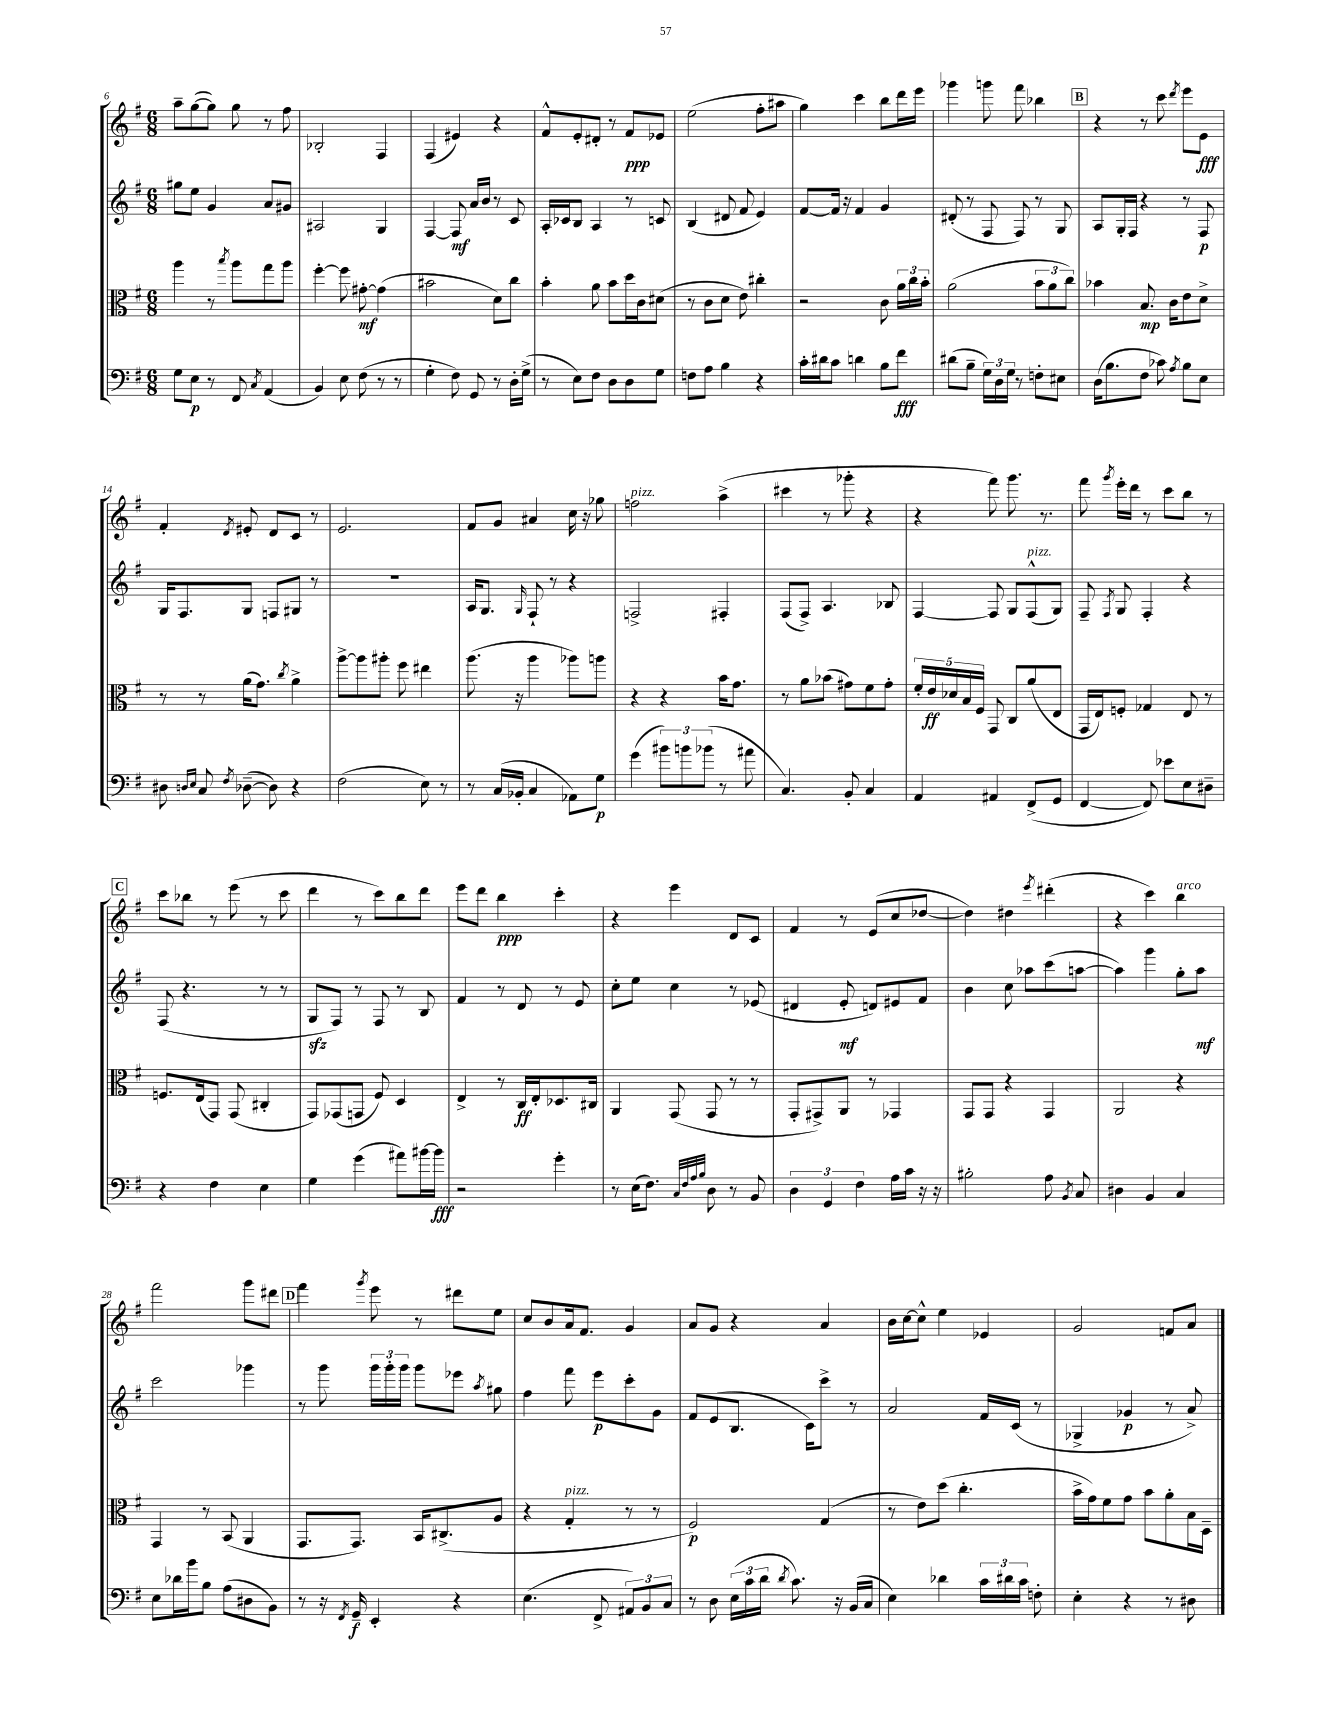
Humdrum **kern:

**kern	**dynam	**kern	**dynam	**kern	**dynam	**kern	**dynam
*part4	*part4	*part3	*part3	*part2	*part2	*part1	*part1
*staff4	*staff4	*staff3	*staff3	*staff2	*staff2	*staff1	*staff1
*clefF4	*	*clefC3	*	*clefG2	*	*clefG2	*
*k[f#]	*	*k[f#]	*	*k[f#]	*	*k[f#]	*
*M6/8	*	*M6/8	*	*M6/8	*	*M6/8	*
=6	=6	=6	=6	=6	=6	=6	=6
8G\L	.	4aa\	.	8gg#X\L	.	8aa~\L	.
8E\J	p	.	.	8ee\J	.	([8gg\	.
8r	.	8r	.	4g/	.	8gg\J])	.
.	.	8qbb/	.	.	.	.	.
8FF#/	.	8aa\L	.	.	.	8gg\	.
8qC/	.	.	.	.	.	.	.
(4AA/	.	8gg\	.	8a/L	.	8r	.
.	.	8aa\J	.	8g#X/J	.	8ff#\	.
=7	=7	=7	=7	=7	=7	=7	=7
4BB/)	.	[4ff#'\	.	2A#X/	.	2B-X'/	.
8E\	.	8ff#\]	.	.	.	.	.
(8F#\	.	[8g#X'\	mf	.	.	.	.
8r	.	(4g#\]	.	4G/	.	4F#/	.
8r	.	.	.	.	.	.	.
=8	=8	=8	=8	=8	=8	=8	=8
4G'\	.	2b#X\	.	[4F#/	.	(4F#/	.
8F#\)	.	.	.	8F#/]	mf	4e#X/)	.
8GG/	.	.	.	16a/LL	.	.	.
.	.	.	.	16b/JJ	.	.	.
8r	.	8d\L)	.	8r	.	4r	.
16D'\LL	.	8cc\J	.	8c/	.	.	.
(16G^\JJ	.	.	.	.	.	.	.
=9	=9	=9	=9	=9	=9	=9	=9
8r	.	4b'\	.	16A'/LL	.	8f#^^/L	.
.	.	.	.	16c-X/J	.	.	.
8E\L)	.	.	.	8B/J	.	8e'/	.
8F#\J	.	8a\	.	4A/	.	8d#X'/J	.
8D\L	.	8b\L	.	.	.	8r	.
8D\	.	16dd\L	.	8r	.	8f#/L	ppp
.	.	16c\J	.	.	.	.	.
8G\J	.	(8d#X\J	.	8cn/	.	8e-X/J	.
=10	=10	=10	=10	=10	=10	=10	=10
8Fn\L	.	8r	.	(4B/	.	(2ee\	.
8A\J	.	8c\L	.	.	.	.	.
4B\	.	8d\J	.	8d#X/	.	.	.
.	.	8e\)	.	8f#/	.	.	.
4r	.	4cc#X'\	.	4e/)	.	8ff#'\L	.
.	.	.	.	.	.	8aa#X\J	.
=11	=11	=11	=11	=11	=11	=11	=11
16c'\LL	.	2r	.	[8f#/L	.	4gg\)	.
16d#X\J	.	.	.	.	.	.	.
8c\J	.	.	.	16f#/Jk]	.	.	.
.	.	.	.	16r	.	.	.
4dn\	.	.	.	4f#/	.	4ccc\	.
8B\L	.	8c\	.	4g/	.	8bb\L	.
8f#\J	fff	24a\LL	.	.	.	16ddd\L	.
.	.	24cc\	.	.	.	.	.
.	.	.	.	.	.	16eee\JJ	.
.	.	24b'\JJ	.	.	.	.	.
=12	=12	=12	=12	=12	=12	=12	=12
(8d#X\L	.	(2a\	.	(8d#X'/	.	4ggg-X\	.
8B~\J	.	.	.	8r	.	.	.
24G\LL)	.	.	.	8F#/	.	8gggn\	.
24D\	.	.	.	.	.	.	.
24G\JJ	.	.	.	.	.	.	.
8r	.	.	.	8F#/)	.	8fff#\	.
8Fn'\L	.	12b\L	.	8r	.	4bb-X\	.
.	.	12a\	.	.	.	.	.
8E#X\J	.	.	.	8G/	.	.	.
.	.	12cc\J)	.	.	.	.	.
!!LO:REH:place=s1:t=B
=13	=13	=13	=13	=13	=13	=13	=13
(16D\KL	.	4b-X\	.	8A/L	.	4r	.
8.B\	.	.	.	.	.	.	.
.	.	.	.	16G'/L	.	.	.
.	.	.	.	16F#/JJ	.	.	.
8F#\J	.	8.B/	mp	4r	.	8r	.
8c-X\)	.	.	.	.	.	8ccc\	.
.	.	16c\KL	.	.	.	.	.
8qA/	.	.	.	.	.	8qddd/	.
8B\L	.	8e\	.	8r	.	8eee\L	.
8E\J	.	8d^\J	.	8F#/	p	8e\J	fff
!!LO:LB:g=z
=14	=14	=14	=14	=14	=14	=14	=14
8D#X\	.	8r	.	16G/KL	.	4f#'/	.
.	.	.	.	8.F#/	.	.	.
16qqDn/LL	.	.	.	.	.	.	.
16qqE/JJ	.	.	.	.	.	.	.
8C/	.	8r	.	.	.	.	.
8qF#/	.	.	.	.	.	8qd/	.
([8D-X~\	.	(16a\KL	.	8G/J	.	8e#X'/	.
.	.	8.g\J)	.	.	.	.	.
8D-\])	.	.	.	8Fn/L	.	8d/L	.
.	.	8qcc/	.	.	.	.	.
4r	.	4a^\	.	8G#X/J	.	8c/J	.
.	.	.	.	8r	.	8r	.
=15	=15	=15	=15	=15	=15	=15	=15
(2F#\	.	[8aa^\L	.	2.r	.	2.e/	.
.	.	8aa\]	.	.	.	.	.
.	.	8aa#X'\J	.	.	.	.	.
.	.	8ff#\	.	.	.	.	.
8E\)	.	4ee#X\	.	.	.	.	.
8r	.	.	.	.	.	.	.
=16	=16	=16	=16	=16	=16	=16	=16
8r	.	(8.aa\	.	16A/KL	.	8f#/L	.
.	.	.	.	8.G/J	.	.	.
(16C/LL	.	.	.	.	.	8g/J	.
16BB-X'/JJ	.	16r	.	.	.	.	.
.	.	.	.	16qqG/	.	.	.
4C/	.	4aa\	.	8F#`/	.	4a#X/	.
.	.	.	.	8r	.	.	.
8AA-X\L)	.	8aa-X\L)	.	4r	.	16cc\	.
.	.	.	.	.	.	16r	.
8G\J	p	8aan\J	.	.	.	8gg-X\	.
=17	=17	=17	=17	=17	=17	=17	=17
!	!	!	!	!	!	!LO:TX:a:i:t=pizz.	!
(4g\	.	4r	.	2Fn^/	.	2ffn\	.
12b#X\L)	.	4r	.	.	.	.	.
12bn\	.	.	.	.	.	.	.
(12b-X\J	.	.	.	.	.	.	.
8r	.	16b\KL	.	4F#X'/	.	(4aa^\	.
.	.	8.g\J	.	.	.	.	.
8a#X\	.	.	.	.	.	.	.
=18	=18	=18	=18	=18	=18	=18	=18
4.C/)	.	8r	.	(8F#/L	.	4ccc#X\	.
.	.	8a\L	.	8F#^/J)	.	.	.
.	.	(8b-X\J	.	4.A/	.	8r	.
8BB'/	.	8g#X\L)	.	.	.	8ggg-X'\	.
4C/	.	8f#\	.	.	.	4r	.
.	.	8g#'\J	.	8B-X/	.	.	.
=19	=19	=19	=19	=19	=19	=19	=19
4AA/	.	20f#'/LL	.	[4F#/	.	4r	.
.	.	20e/	ff	.	.	.	.
.	.	20d-X/	.	.	.	.	.
.	.	20B/	.	.	.	.	.
.	.	20F#/JJ	.	.	.	.	.
4AA#X/	.	8GG/	.	8F#/]	.	8fff#\)	.
.	.	8C/L	.	8G/L	.	8.ggg\	.
!	!	!	!	!LO:TX:a:i:t=pizz.	!	!	!
(8FF#^/L	.	(8a/	.	(8F#^^/	.	.	.
.	.	.	.	.	.	8.r	.
8GG/J	.	8E/J	.	8G/J)	.	.	.
=20	=20	=20	=20	=20	=20	=20	=20
[4FF#/	.	16GG/LL	.	8F#~/	.	8fff#\	.
.	.	16E/J)	.	.	.	.	.
.	.	.	.	8qF#/	.	8qggg/	.
.	.	8Fn'/J	.	8G/	.	16eee'\LL	.
.	.	.	.	.	.	16ddd\JJ	.
8FF#/])	.	4G-X/	.	4F#'/	.	8r	.
8e-X\L	.	.	.	.	.	8ccc\L	.
8E\	.	8E/	.	4r	.	8bb\J	.
8D#X~\J	.	8r	.	.	.	8r	.
!!LO:LB:g=z
!!LO:REH:place=s1:t=C
=21	=21	=21	=21	=21	=21	=21	=21
4r	.	8.Fn/L	.	(8F#/	.	8ccc\L	.
.	.	.	.	4.r	.	8bb-X\J	.
.	.	(16E/k	.	.	.	.	.
4F#\	.	8GG/J)	.	.	.	8r	.
.	.	(8GG/	.	.	.	(8eee\	.
4E\	.	4C#X'/	.	8r	.	8r	.
.	.	.	.	8r	.	8ccc\	.
=22	=22	=22	=22	=22	=22	=22	=22
4G\	.	8GG/L)	.	8Gzz/L	.	4ddd\	.
.	.	(8GG-X/	.	8F#/J)	.	.	.
(4g\	.	8GGn/J	.	8r	.	8r	.
.	.	8F#/)	.	8F#/	.	8ccc\L)	.
8a#X\L)	.	4D/	.	8r	.	8bb\	.
[16b#X\L	.	.	.	8B/	.	8ddd\J	.
16b#\JJ]	fff	.	.	.	.	.	.
=23	=23	=23	=23	=23	=23	=23	=23
2r	.	4E^/	.	4f#/	.	8eee\L	.
.	.	.	.	.	.	8ddd\J	.
.	.	8r	.	8r	.	4bb\	ppp
.	.	16C/LL	ff	8d/	.	.	.
.	.	16E'/J	.	.	.	.	.
4g'\	.	8.D-X/	.	8r	.	4ccc'\	.
.	.	.	.	8e/	.	.	.
.	.	16C#X/Jk	.	.	.	.	.
=24	=24	=24	=24	=24	=24	=24	=24
8r	.	4AA/	.	8cc'\L	.	4r	.
(16E\KL	.	.	.	8ee\J	.	.	.
8.F#\J)	.	.	.	.	.	.	.
.	.	(8GG/	.	4cc\	.	4eee\	.
32qqC/LLL	.	.	.	.	.	.	.
32qqF#/	.	.	.	.	.	.	.
32qqA/	.	.	.	.	.	.	.
32qqB/JJJ	.	.	.	.	.	.	.
8D\	.	8GG/	.	.	.	.	.
8r	.	8r	.	8r	.	8d/L	.
8BB/	.	8r	.	(8e-X/	.	8c/J	.
=25	=25	=25	=25	=25	=25	=25	=25
6D\	.	8GG'/L	.	4d#X/	.	4f#/	.
.	.	8GG#X^/)	.	.	.	.	.
6GG/	.	.	.	.	.	.	.
.	.	8AA/J	.	8e'/	mf	8r	.
6F#\	.	.	.	.	.	.	.
.	.	8r	.	8dn/L)	.	(8e/L	.
16A\LL	.	4GG-X/	.	8e#X/	.	8cc/	.
16c\JJ	.	.	.	.	.	.	.
16r	.	.	.	8f#/J	.	[8dd-X/J	.
16r	.	.	.	.	.	.	.
=26	=26	=26	=26	=26	=26	=26	=26
2B#X'\	.	8GG/L	.	4b\	.	4dd-\])	.
.	.	8GG/J	.	.	.	.	.
.	.	4r	.	8cc\	.	4dd#X\	.
.	.	.	.	8aa-X\L	.	.	.
.	.	.	.	.	.	8qeee/	.
8A\	.	4GG/	.	(8ccc\	.	(4ddd#X'\	.
8qBB/	.	.	.	.	.	.	.
8C/	.	.	.	[8aan\J	.	.	.
=27	=27	=27	=27	=27	=27	=27	=27
4D#X\	.	2AA/	.	4aa\])	.	4r	.
4BB/	.	.	.	4ggg\	.	4ccc\)	.
!	!	!	!	!	!	!LO:TX:a:i:t=arco	!
4C/	.	4r	.	8gg'\L	.	4bb\	.
.	.	.	.	8aa\J	mf	.	.
!!LO:LB:g=z
=28	=28	=28	=28	=28	=28	=28	=28
8E\L	.	4GG/	.	2ccc\	.	2fff#\	.
16d-X\L	.	.	.	.	.	.	.
16b\J	.	.	.	.	.	.	.
8B\J	.	8r	.	.	.	.	.
(8A\L	.	(8BB/	.	.	.	.	.
8D#X\	.	4AA/	.	4ggg-X\	.	8ggg\L	.
8BB\J)	.	.	.	.	.	8ddd#X\J	.
!!LO:REH:place=s1:t=D
=29	=29	=29	=29	=29	=29	=29	=29
8r	.	8.GG/L	.	8r	.	4fff#\	.
16r	.	.	.	8ggg\	.	.	.
8qFF#/	.	.	.	.	.	.	.
16GG~/	f	8.GG/J)	.	.	.	.	.
.	.	.	.	.	.	8qggg/	.
4EE'/	.	.	.	24ggg\LL	.	8eee\	.
.	.	.	.	24ggg'\	.	.	.
.	.	.	.	24ggg\JJ	.	.	.
.	.	16BB/KL	.	8ggg\L	.	8r	.
.	.	(8.C#X^/	.	.	.	.	.
4r	.	.	.	8eee-X\J	.	8ddd#X\L	.
.	.	.	.	8qaa/	.	.	.
.	.	8A/J	.	8gg#X\	.	8ee\J	.
=30	=30	=30	=30	=30	=30	=30	=30
(4.E\	.	4r	.	4ff#\	.	8cc/L	.
.	.	.	.	.	.	8b/	.
!	!	!LO:TX:a:i:t=pizz.	!	!	!	!	!
.	.	4G'/	.	8fff#\	.	16a/k	.
.	.	.	.	.	.	8.f#/J	.
8FF#^/	.	.	.	8eee\L	p	.	.
12AA#X/L)	.	8r	.	8ccc'\	.	4g/	.
12BB/	.	.	.	.	.	.	.
.	.	8r	.	8g\J	.	.	.
12C/J	.	.	.	.	.	.	.
=31	=31	=31	=31	=31	=31	=31	=31
8r	.	2F#/)	p	8f#/L	.	8a/L	.
8D\	.	.	.	(8e/	.	8g/J	.
(24E\LL	.	.	.	8.B/J	.	4r	.
24c\	.	.	.	.	.	.	.
24d\JJ	.	.	.	.	.	.	.
8qd/	.	.	.	.	.	.	.
8.c\)	.	.	.	.	.	.	.
.	.	.	.	16c\KL)	.	.	.
.	.	(4G/	.	8ccc^\J	.	4a/	.
16r	.	.	.	.	.	.	.
(16BB/LL	.	.	.	8r	.	.	.
16C/JJ	.	.	.	.	.	.	.
=32	=32	=32	=32	=32	=32	=32	=32
4E\)	.	8r	.	2a/	.	16b\LL	.
.	.	.	.	.	.	[16cc\J	.
.	.	8e\L)	.	.	.	8cc^^\J]	.
4d-X\	.	(8dd\J	.	.	.	4ee\	.
.	.	4.cc'\	.	.	.	.	.
24c\LL	.	.	.	16f#/LL	.	4e-X/	.
24d#X\	.	.	.	.	.	.	.
.	.	.	.	(16c/JJ	.	.	.
24c\JJ	.	.	.	.	.	.	.
8Fn'\	.	.	.	8r	.	.	.
=33	=33	=33	=33	=33	=33	=33	=33
4E'\	.	16b^\LL	.	4G-X^/	.	2g/	.
.	.	16g\J)	.	.	.	.	.
.	.	8f#\	.	.	.	.	.
4r	.	8g\J	.	4g-X/	p	.	.
.	.	8b\L	.	.	.	.	.
8r	.	8a'\	.	8r	.	8fn/L	.
8D#X\	.	16B\L	.	8a^/)	.	8a/J	.
.	.	16D~\JJ	.	.	.	.	.
==	==	==	==	==	==	==	==
*-	*-	*-	*-	*-	*-	*-	*-
